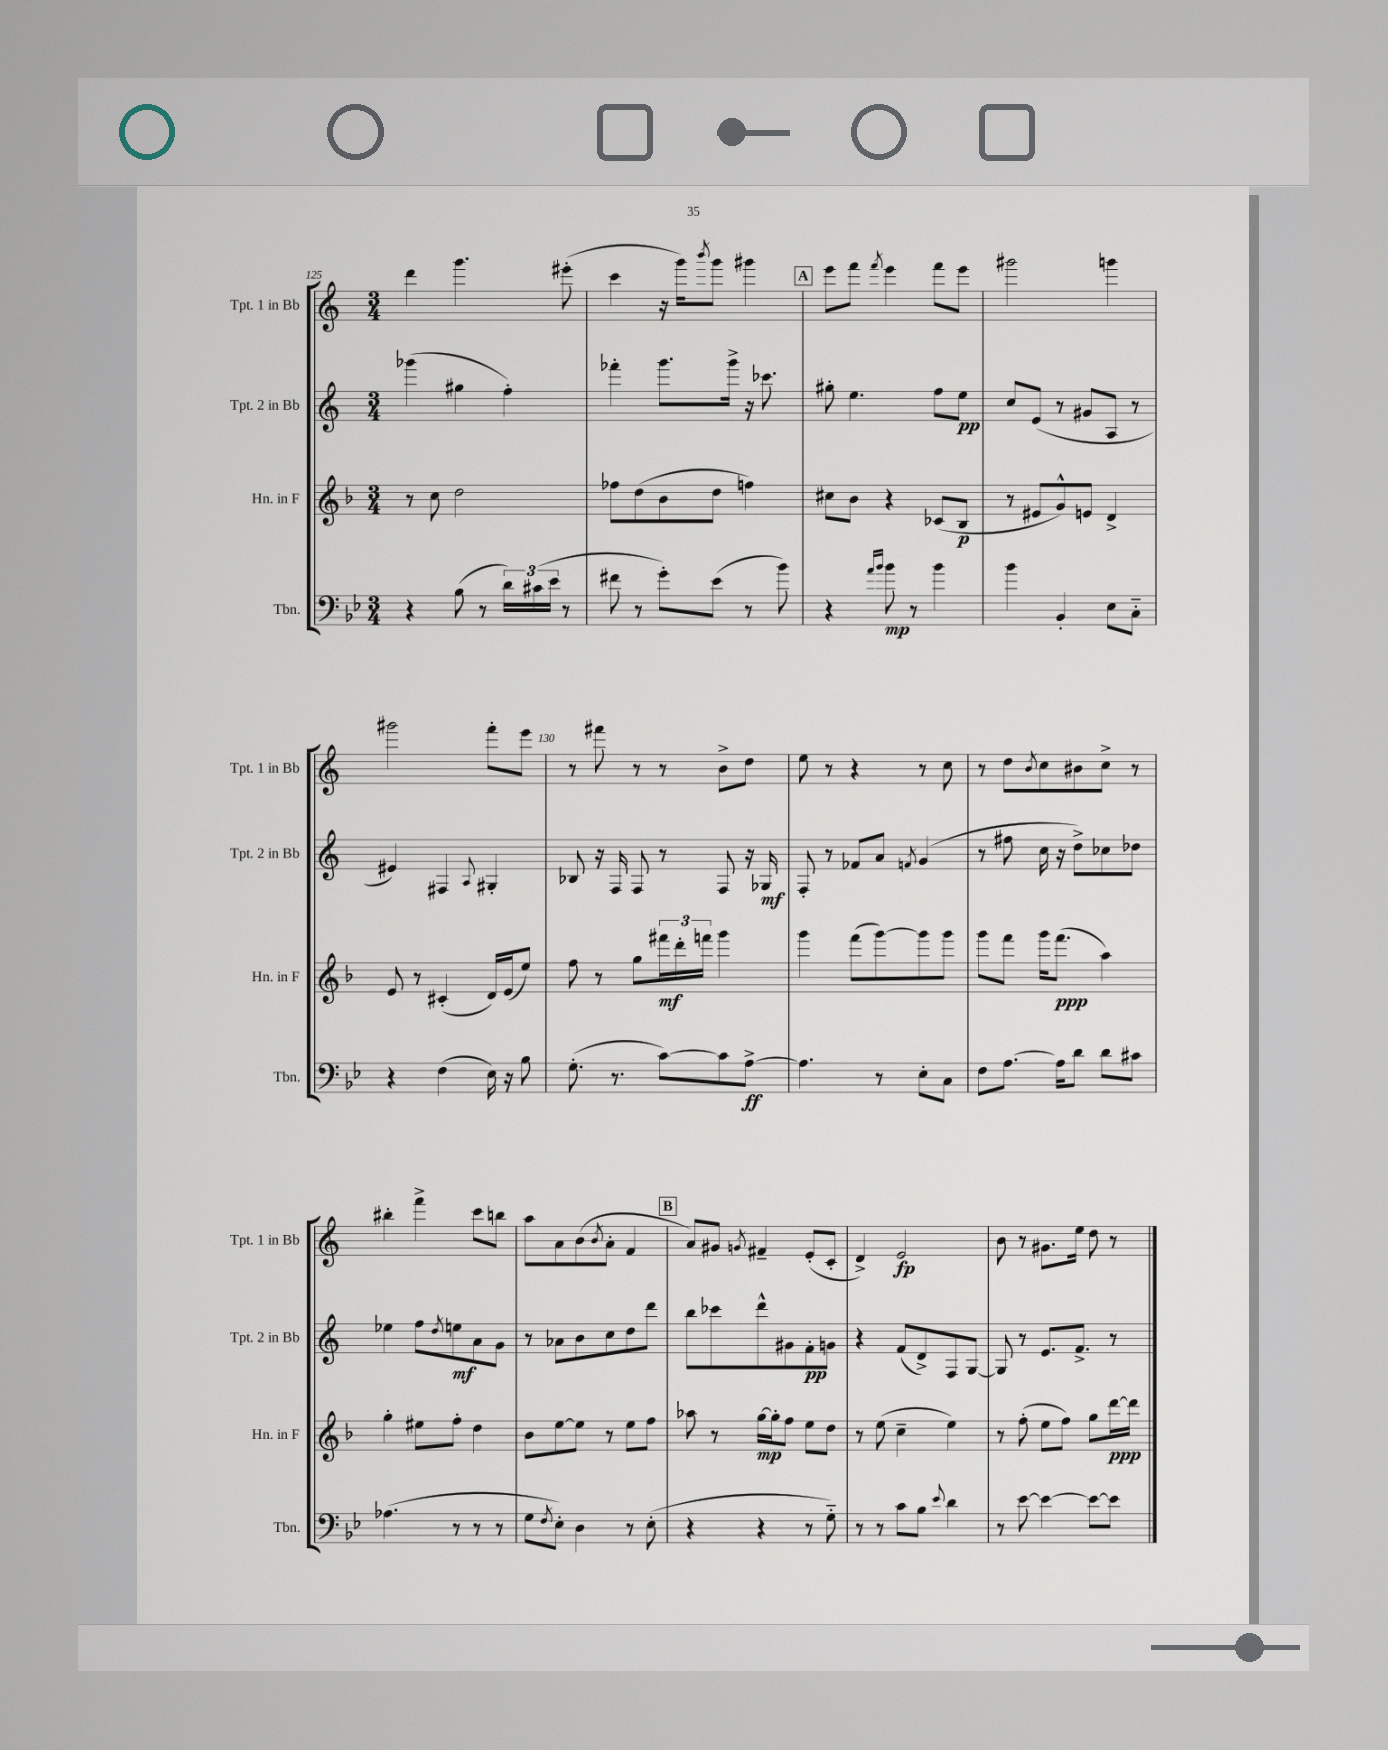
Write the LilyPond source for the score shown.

<<
\new StaffGroup <<
\new Staff = "s0" \with { instrumentName = "Tpt. 1 in Bb" shortInstrumentName = "Tpt. 1 in Bb" } {
    \clef treble \key c \major \numericTimeSignature \time 3/4
    d'''4 g'''4. eis'''8-.( |
    c'''4 r16 g'''16) \acciaccatura { b'''8 } g'''8 gis'''4 |
    \mark \markup { \box "A" } e'''8 f'''8 \acciaccatura { f'''8 } e'''4 f'''8 e'''8 |
    gis'''2 g'''4 |
    gis'''2 f'''8-. e'''8 |
    r8 fis'''8 r8 r8 b'8-> d''8 |
    e''8 r8 r4 r8 c''8 |
    r8 d''8 \acciaccatura { b'8 } c''8 bis'8 c''8-> r8 |
    bis''4-. f'''4-> c'''8 b''8 |
    a''8 a'8 b'8( \acciaccatura { b'8 } a'8-. f'4 |
    \mark \markup { \box "B" } a'8) gis'8 \acciaccatura { g'8 } fis'4-- e'8-.( c'8-. |
    d'4->) e'2\fp |
    b'8 r8 gis'8. e''16 d''8 r8 \bar "|." |
}
\new Staff = "s1" \with { instrumentName = "Tpt. 2 in Bb" shortInstrumentName = "Tpt. 2 in Bb" } {
    \clef treble \key c \major \numericTimeSignature \time 3/4
    ges'''4( gis''4 f''4-.) |
    fes'''4-. g'''8. g'''16-> r16 ces'''8. |
    \mark \markup { \box "A" } gis''8-. e''4. f''8 e''8\pp |
    c''8 e'8( r8 gis'8 a8 r8 |
    eis'4) fis4 \appoggiatura { a8 } gis4-. |
    bes8 r16 f16 f8 r8 f8 r16 ges16\mf |
    f8-. r8 fes'8 a'8 \acciaccatura { f'8 } g'4( |
    r8 fis''8 c''16 r16 d''8->) ces''8 des''8 |
    ees''4 f''8 \acciaccatura { d''8 } e''8\mf a'8 g'8 |
    r8 aes'8 b'8 c''8 d''8 d'''8 |
    \mark \markup { \box "B" } b''8 ces'''8 d'''8-^ gis'8 f'8-.\pp g'8 |
    r4 f'8( d'8->) f8 g8~ |
    g8 r8 e'8. f'8.-> r8 \bar "|." |
}
\new Staff = "s2" \with { instrumentName = "Hn. in F" shortInstrumentName = "Hn. in F" } {
    \clef treble \key f \major \numericTimeSignature \time 3/4
    r8 c''8 d''2 |
    fes''8 d''8( bes'8 d''8 f''4) |
    \mark \markup { \box "A" } cis''8 bes'8 r4 ces'8( bes8\p |
    r8 eis'8 g'8-^) e'8 d'4-> |
    e'8 r8 cis'4-.( d'16) e'16( e''8) |
    f''8 r8 g''8 \tuplet 3/2 { fis'''16\mf d'''16-. f'''16 } g'''4 |
    g'''4 f'''8( g'''8~) g'''8 g'''8 |
    g'''8 f'''8 g'''16 f'''8.\ppp( a''4) |
    g''4-. eis''8 f''8-. d''4 |
    bes'8 e''8~ e''8 r8 e''8 f''8 |
    \mark \markup { \box "B" } aes''8 r8 g''16~\mp g''16-. f''8 e''8 d''8 |
    r8 e''8( c''4-- e''4) |
    r8 f''8-.( e''8 f''8) g''8 d'''16~\ppp d'''16 \bar "|." |
}
\new Staff = "s3" \with { instrumentName = "Tbn." shortInstrumentName = "Tbn." } {
    \clef bass \key bes \major \numericTimeSignature \time 3/4
    r4 bes8( r8 \tuplet 3/2 { d'16) cis'16( ees'16 } r8 |
    fis'8 r8 g'8-.) ees'8( r8 bes'8) |
    \mark \markup { \box "A" } r4 \grace { a'16 bes'16 } bes'8\mp r8 bes'4 |
    bes'4 bes,4-. ees8 c8-_ |
    r4 f4( ees16) r16 bes8 |
    g8.-.( r8. c'8~) c'8 a8~->\ff |
    a4. r8 ees8-. c8 |
    f8 a8.~ a16 d'8 d'8 cis'8 |
    aes4.( r8 r8 r8 |
    g8 \acciaccatura { f8 } ees8-.) d4 r8 ees8-.( |
    \mark \markup { \box "B" } r4 r4 r8 g8-_) |
    r8 r8 c'8 bes8 \appoggiatura { ees'8 } d'4 |
    r8 ees'8~ ees'4~ ees'8~ ees'8 \bar "|." |
}
>>
>>
\layout { \context { \Score currentBarNumber = #125 \override BarNumber.break-visibility = ##(#f #t #t) barNumberVisibility = #(every-nth-bar-number-visible 5) } }
